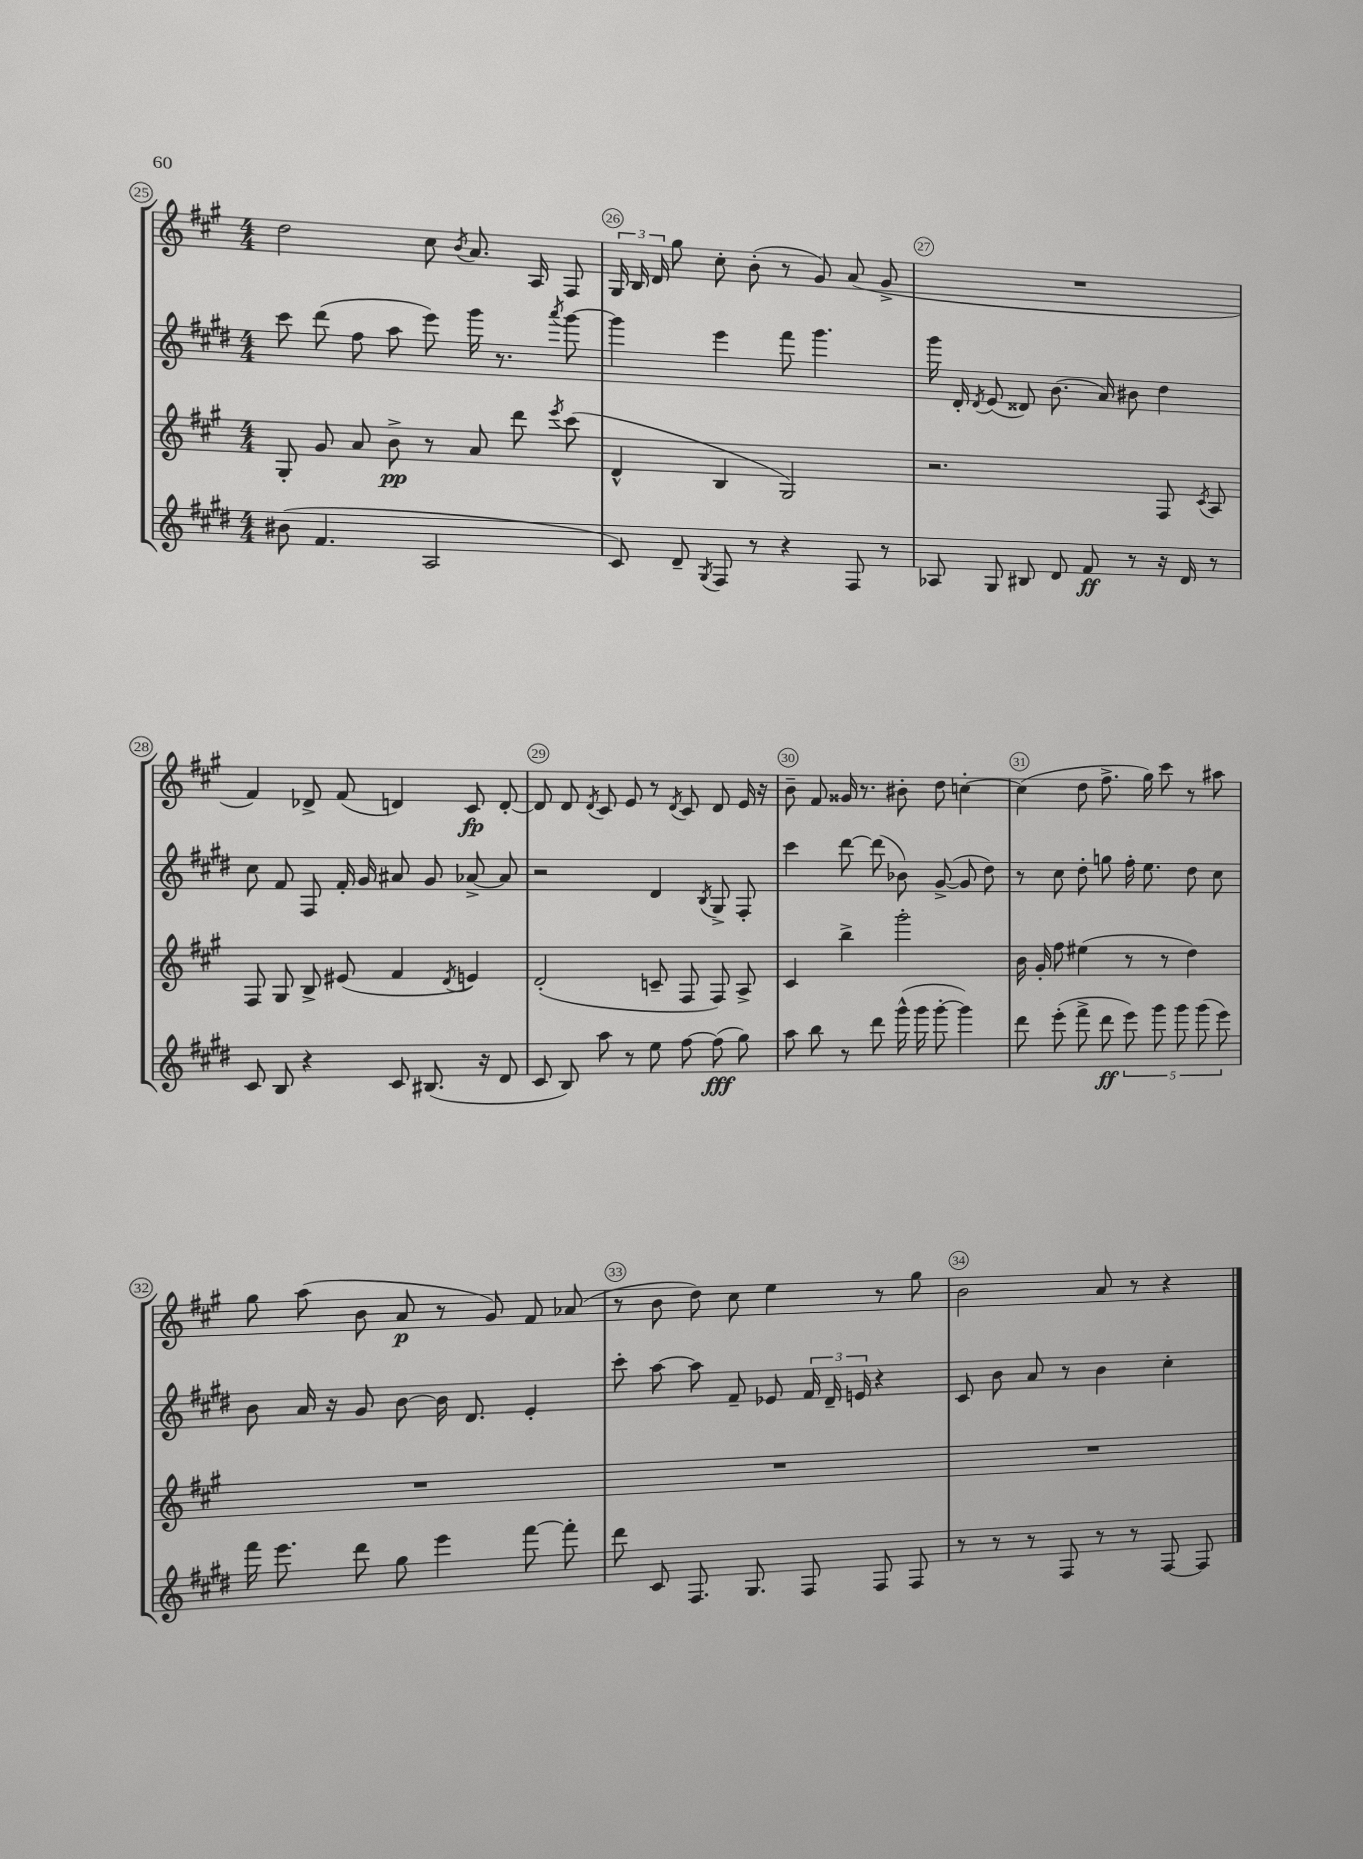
<<
\new StaffGroup <<
\new Staff = "s0" {
    \clef treble \key a \major \numericTimeSignature \time 4/4
    \autoBeamOff d''2 cis''8 \acciaccatura { b'8 } a'8. a16 fis8 |
    \tuplet 3/2 { gis16 b16 d'16 } gis''8 cis''8-. b'8-.( r8 gis'8) a'8( gis'8-> |
    R1 |
    fis'4) des'8-> fis'8( d'4) cis'8\fp d'8~-. |
    d'8 d'8 \acciaccatura { d'8 } cis'8 e'8 r8 \acciaccatura { d'8 } cis'8 d'8 e'16 r16 |
    b'8-- fis'8 gisis'16 r8. bis'8-. d''8 c''4~-. |
    c''4( d''8 fis''8.-> gis''16) cis'''8 r8 ais''8 |
    gis''8 a''8( b'8 a'8\p r8 gis'8) fis'8 aes'8( |
    r8 b'8 d''8) cis''8 e''4 r8 gis''8 |
    b'2 a'8 r8 r4 \bar "|." |
}
\new Staff = "s1" {
    \clef treble \key e \major \numericTimeSignature \time 4/4
    \autoBeamOff cis'''8 dis'''8( fis''8 a''8 e'''8) gis'''16 r8. \acciaccatura { a'''8 } gis'''8~ |
    gis'''4 e'''4 fis'''8 gis'''4. |
    gis'''16 dis'16-. \acciaccatura { dis'8 } e'8( disis'8) b'8.( a'16) bis'8 dis''4 |
    cis''8 fis'8 fis8 fis'16-. gis'16 ais'8 gis'8 aes'8~-> aes'8 |
    r2 dis'4 \acciaccatura { b8 } gis8-> fis8-. |
    cis'''4 dis'''8~ dis'''8( bes'8) gis'8~->( gis'8 dis''8) |
    r8 cis''8 dis''8-. g''8 fis''16-. e''8. dis''8 cis''8 |
    b'8 a'16 r16 gis'8 b'8~ b'16 dis'8. e'4-. |
    cis'''8-. a''8~ a''8 fis'8-- ees'8 \tuplet 3/2 { fis'16 dis'16-- e'16 } r4 |
    cis'8 b'8 a'8 r8 b'4 cis''4-. \bar "|." |
}
\new Staff = "s2" {
    \clef treble \key a \major \numericTimeSignature \time 4/4
    \autoBeamOff gis8-. gis'8 a'8 b'8->\pp r8 a'8 d'''8 \acciaccatura { e'''8 } cis'''8( |
    d'4-^ b4 gis2) |
    r2. fis8 \acciaccatura { cis'8 } a8 |
    fis8 gis8 b8-> eis'8( fis'4 \acciaccatura { d'8 } e'4) |
    d'2-.( c'8-- fis8 fis8) a8-> |
    cis'4 b''4-> gis'''2-. |
    b'16 gis'16-. fis''8 eis''4( r8 r8 d''4) |
    R1 |
    R1 |
    R1 \bar "|." |
}
\new Staff = "s3" {
    \clef treble \key e \major \numericTimeSignature \time 4/4
    \autoBeamOff bis'8( fis'4. a2 |
    cis'8) dis'8-- \acciaccatura { gis8 } fis8 r8 r4 fis8 r8 |
    aes8 gis8 bis8 dis'8 fis'8\ff r8 r16 dis'16 r8 |
    cis'8 b8 r4 cis'8 bis8.( r16 dis'8 |
    cis'8 b8) a''8 r8 e''8 fis''8~ fis''8\fff( gis''8) |
    a''8 b''8 r8 dis'''8 gis'''16-^( gis'''16 gis'''8~-. gis'''4) |
    dis'''8 e'''8-.( fis'''8-> dis'''8\ff \tuplet 5/4 { e'''8) gis'''8 gis'''8 gis'''8( e'''8) } |
    fis'''16 e'''8. dis'''8 gis''8 e'''4 fis'''8~ fis'''8-. |
    dis'''8 cis'8 fis8. gis8. fis8 fis8 fis8 |
    r8 r8 r8 fis8 r8 r8 fis8~ fis8 \bar "|." |
}
>>
>>
\layout { \context { \Score currentBarNumber = #25 \override BarNumber.break-visibility = ##(#f #t #t) barNumberVisibility = #all-bar-numbers-visible \override BarNumber.stencil = #(make-stencil-circler 0.1 0.3 ly:text-interface::print) } }
